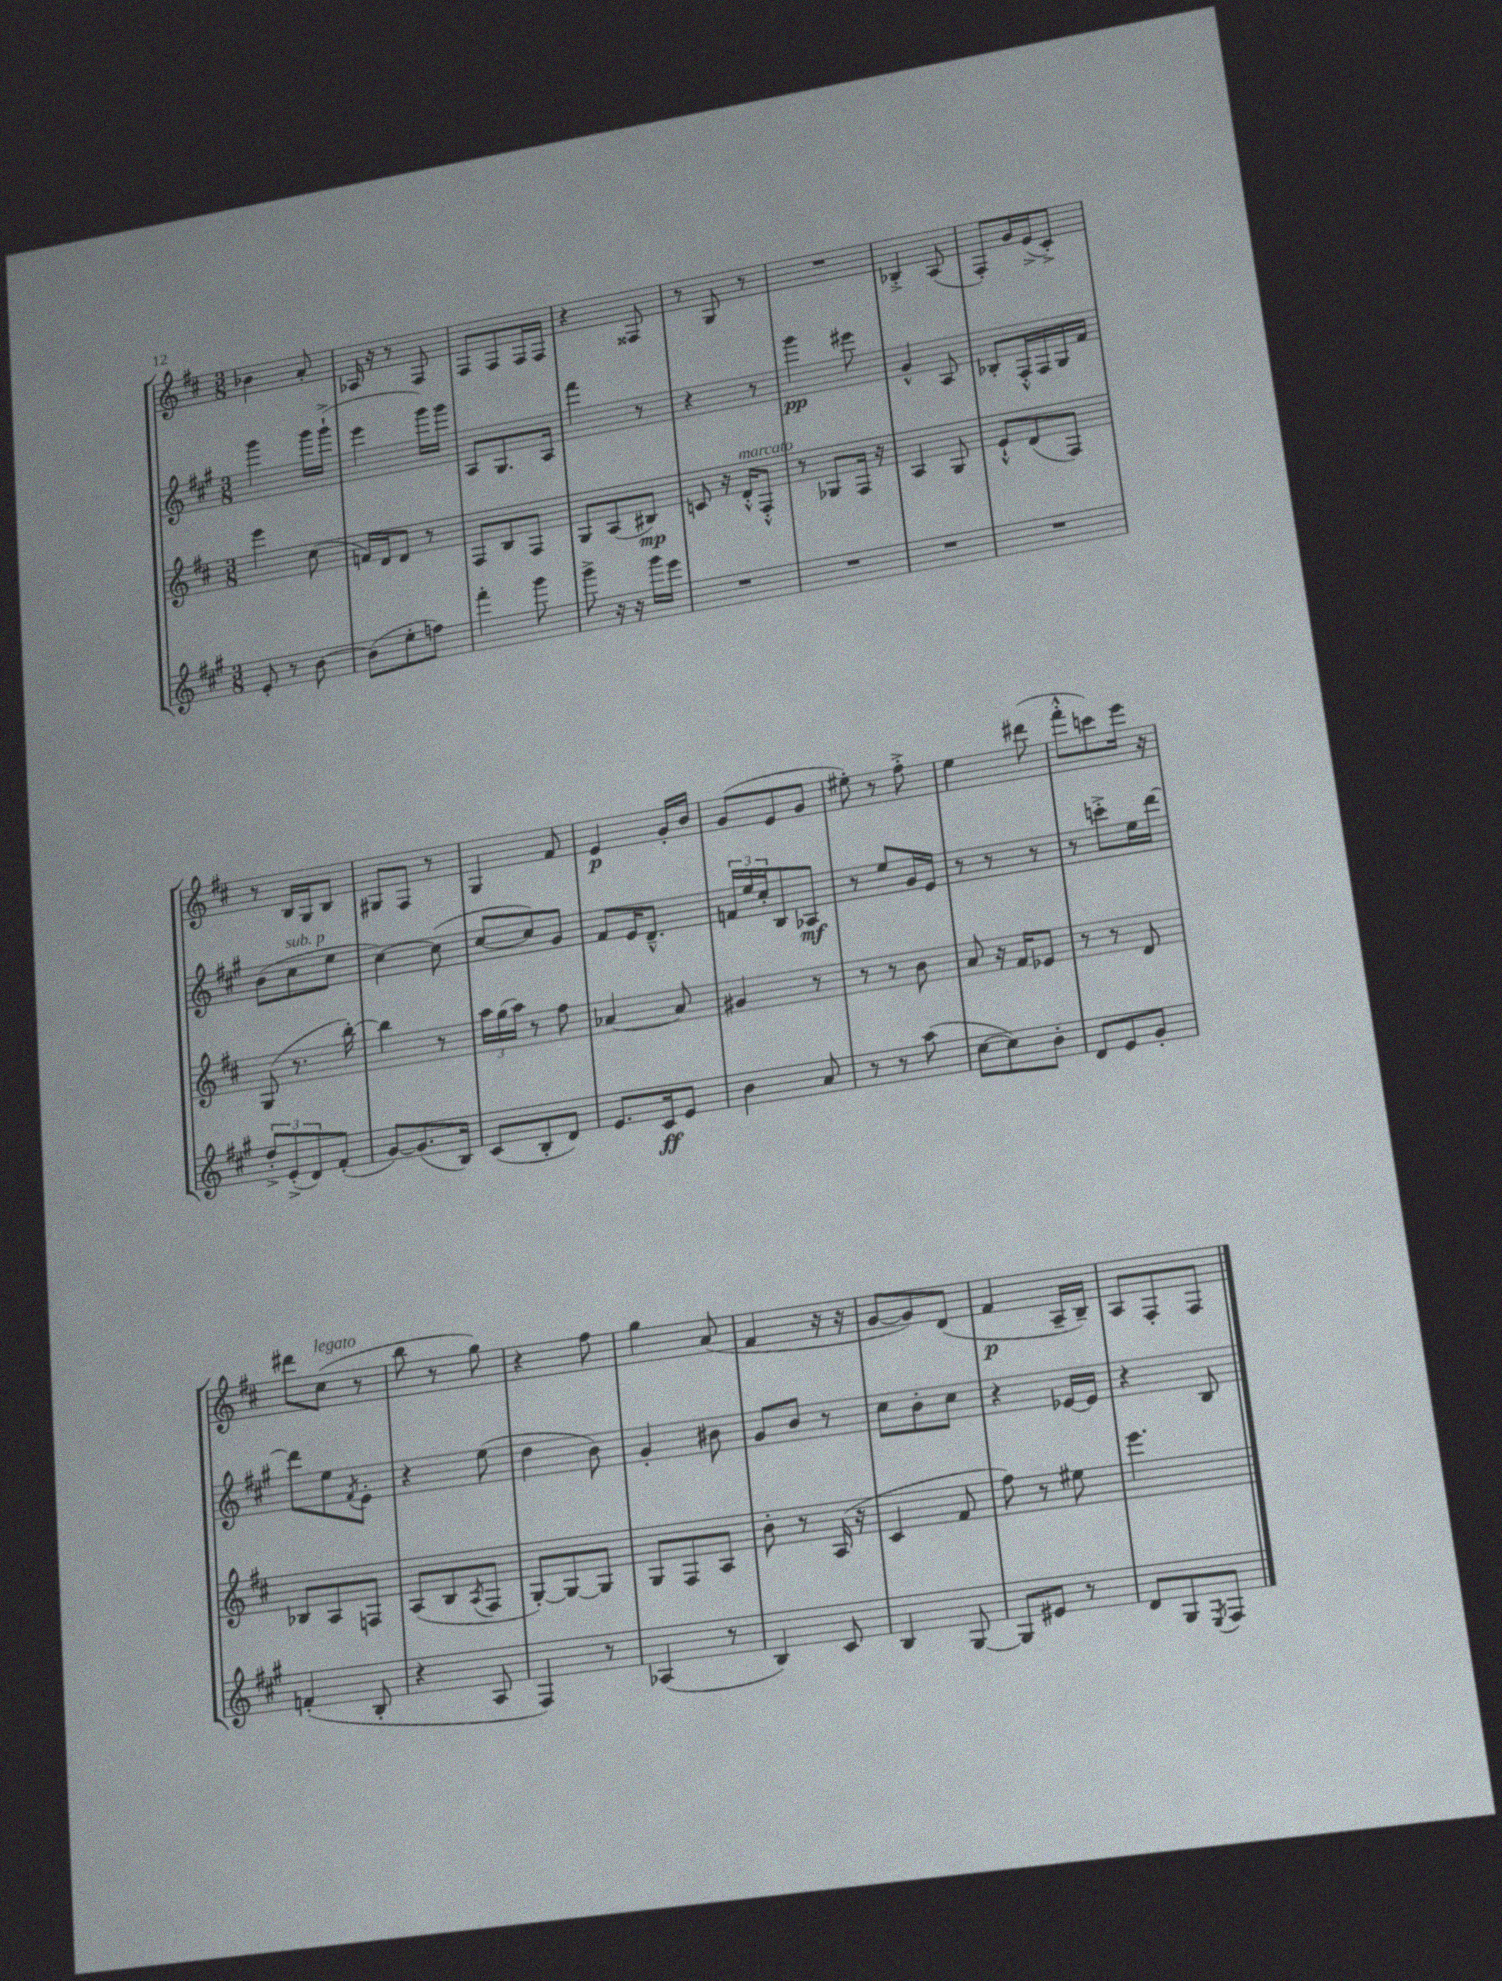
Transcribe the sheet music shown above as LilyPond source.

<<
\new StaffGroup <<
\new Staff = "s0" {
    \clef treble \key d \major \numericTimeSignature \time 3/8
    bes'4 a'8-. |
    aes16 r16 r8 fis8 |
    fis8 fis8 fis16 fis16 |
    r4 fisis8 |
    r8 g8 r8 |
    R4. |
    bes4-.-> a8( |
    fis8-.) g'16 e'16->( cis'8-.->) |
    r8 b16 g16 b8 |
    gis8 fis8 r8 |
    g4 fis'8 |
    e'4\p g'16-. b'16 |
    g'8( e'8 g'8 |
    eis''8-.) r8 fis''8-.-> |
    e''4 dis'''8( |
    fis'''8-.-^ c'''8) e'''16 r16 |
    dis'''8 cis''8^\markup { \italic "legato" }( r8 |
    b''8 r8 g''8) |
    r4 fis''8 |
    g''4 a'8( |
    fis'4 r16 r16 |
    g'8~ g'8) d'8( |
    fis'4\p a16-- b16--) |
    a8 fis8-. fis8 \bar "|." |
}
\new Staff = "s1" {
    \clef treble \key a \major \numericTimeSignature \time 3/8
    gis'''4 gis'''16 gis'''16-!->( |
    e'''4 gis'''16) gis'''16 |
    a8 gis8. a16 |
    fis'''4 r8 |
    r4 r8 |
    gis'''4\pp eis'''8 |
    gis'4-^ a8 |
    bes8-. fis16-.-^ fis16 gis16 fis'16 |
    b'8( cis''8^\markup { \italic "sub. p" } e''8 |
    cis''4~) cis''8( |
    cis''8~ cis''8) gis'8 |
    fis'8 e'16 d'8.---^ |
    \tuplet 3/2 { f'16 e''16 cis''16-. } b8 aes8\mf |
    r8 e''8 gis'16 e'16 |
    r8 r8 r8 |
    r8 c'''8-.-> e''16 d'''16~ |
    d'''8 e''8 \acciaccatura { fis'8 } e'8-. |
    r4 e''8( |
    d''4 b'8) |
    gis'4-. bis'8 |
    gis'8 b'8 r8 |
    cis''8 b'8-. cis''8 |
    r4 ees'16~ ees'16 |
    r4 b8 \bar "|." |
}
\new Staff = "s2" {
    \clef treble \key d \major \numericTimeSignature \time 3/8
    e'''4 cis''8( |
    f'16) d'16 d'8 r8 |
    fis8 b8 fis8 |
    g8 a8( bis8\mp) |
    c'8 r16 d'16-.-^^\markup { \italic "marcato" } fis8-.-^ |
    r8 ges8 fis16 r16 |
    a4 g8 |
    e'8-!-^ d'8( fis8) |
    g8( r8. b''16~-.) |
    b''4 r8 |
    \tuplet 3/2 { a''16 g''16( a''16) } r8 fis''8 |
    aes'4~ aes'8 |
    gis'4 r8 |
    r8 r8 b'8 |
    a'8 r16 fis'16 ees'8 |
    r8 r8 d'8 |
    bes8 a8 f8 |
    a8( b8 \acciaccatura { a8 } fis8 |
    g8~-.) g8~ g8 |
    g8 fis8 a8 |
    b'8-. r8 a16( r16 |
    cis'4 fis'8 |
    fis''8) r8 eis''8 |
    e'''4. \bar "|." |
}
\new Staff = "s3" {
    \clef treble \key a \major \numericTimeSignature \time 3/8
    e'8-. r8 b'8~ |
    b'8( e''8-. f''8) |
    fis'''4-. gis'''8 |
    gis'''8-> r16 r16 gis'''16 e'''16 |
    R4. |
    R4. |
    R4. |
    R4. |
    \tuplet 3/2 { d''8-.-> e'8-.->( d'8) } fis'8-.( |
    gis'8~) gis'8.( b16) |
    cis'8( b8-. d'8) |
    e'8. cis'16\ff e'8 |
    b'4 a'8 |
    r8 r8 a''8( |
    cis''8~ cis''8) b'8-. |
    d'8 e'8 gis'8-. |
    f'4-.( b8-. |
    r4 a8 |
    fis4) r8 |
    aes4( r8 |
    b4) cis'8 |
    b4 gis8~ |
    gis8 eis'8 r8 |
    d'8 gis8 \acciaccatura { e8 } fis8 \bar "|." |
}
>>
>>
\layout { \context { \Score \remove "Bar_number_engraver" } }
